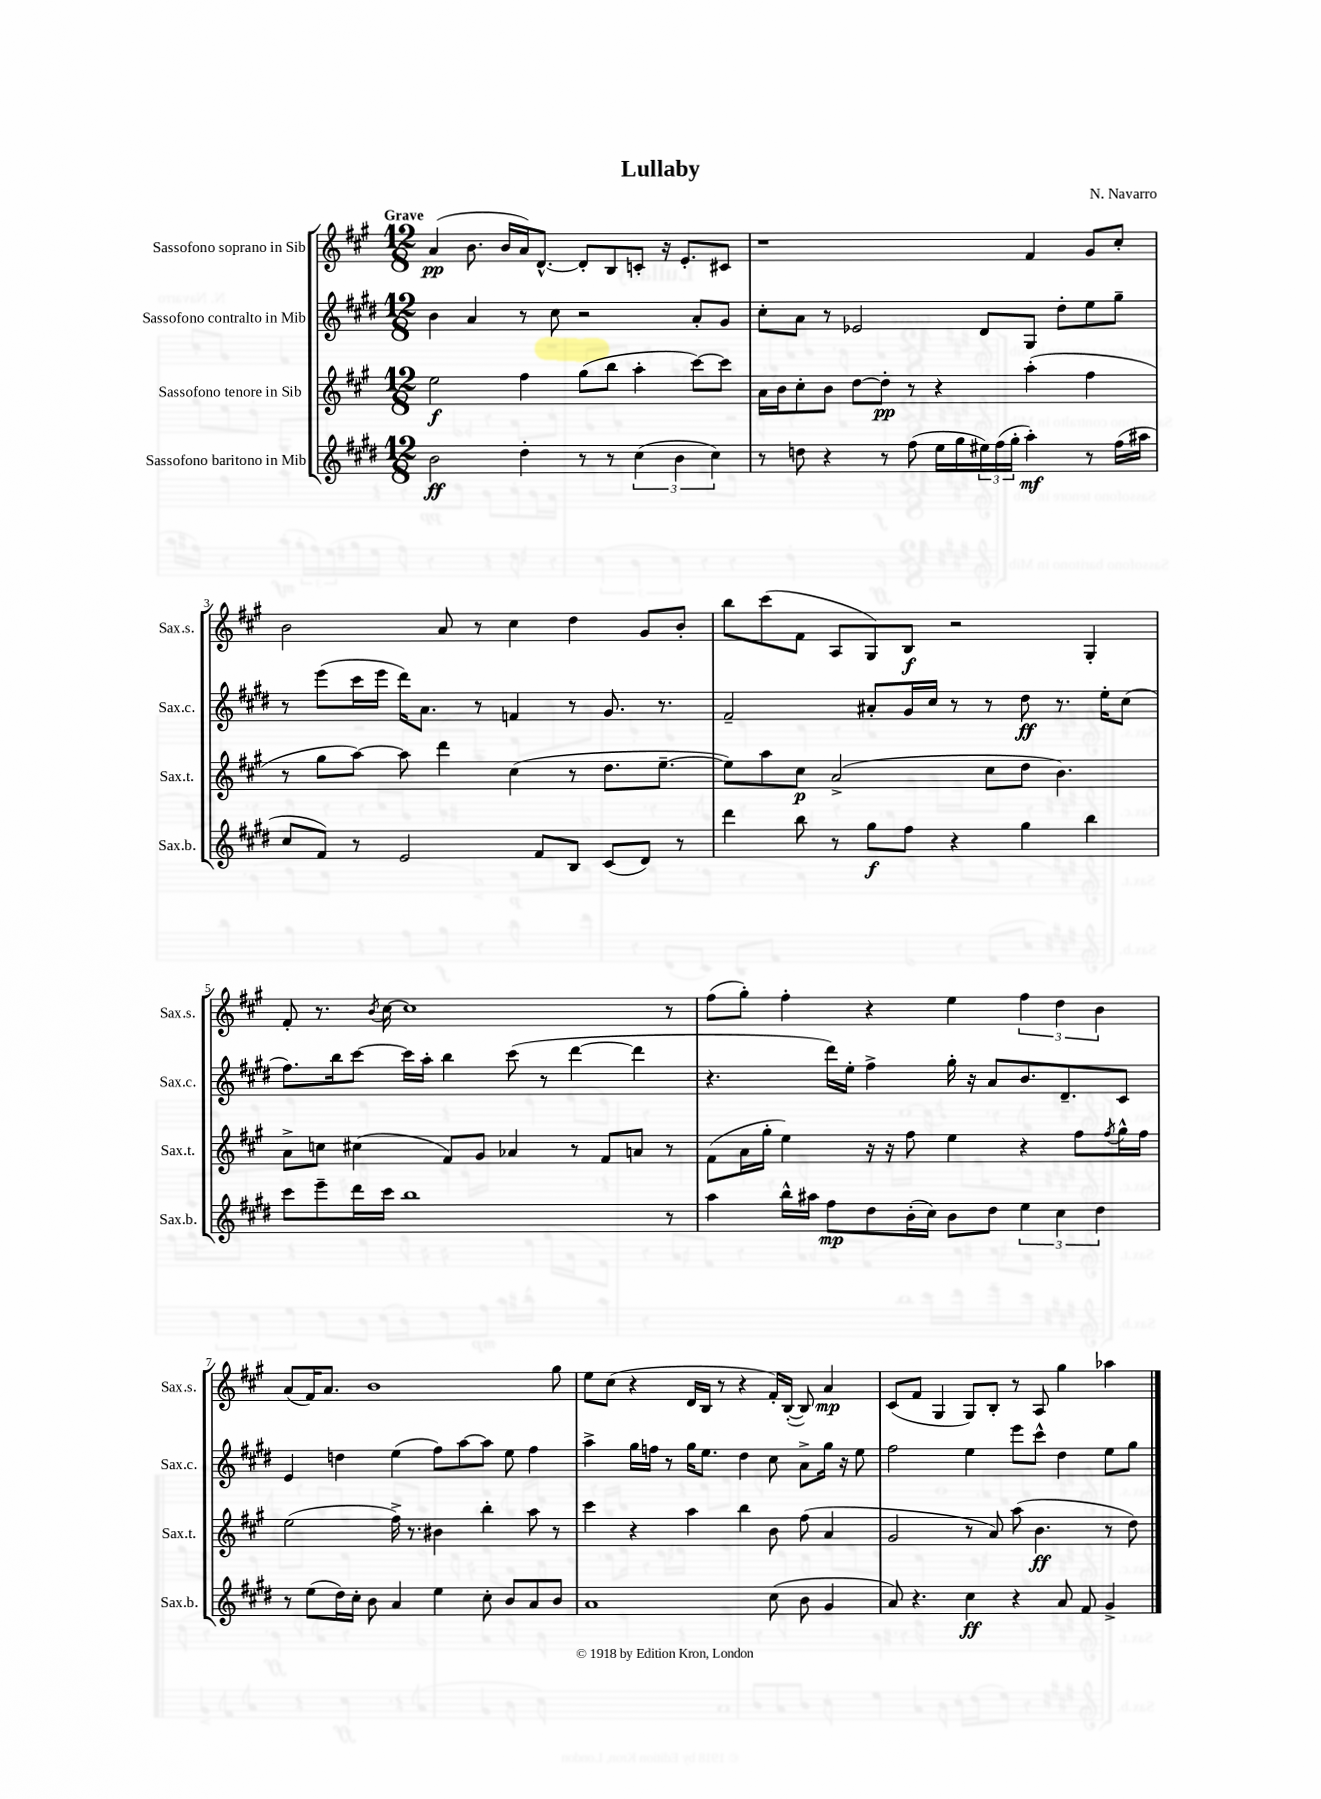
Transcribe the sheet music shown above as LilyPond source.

\header { title = "Lullaby" composer = "N. Navarro" }
<<
\new StaffGroup <<
\new Staff = "s0" \with { instrumentName = "Sassofono soprano in Sib" shortInstrumentName = "Sax.s." } {
    \clef treble \key a \major \numericTimeSignature \time 12/8 \tempo "Grave"
    a'4\pp( b'8. b'16 a'16) d'8.~-^ d'8-. b8 c'8-. r16 e'8.-. cis'8 |
    r1 fis'4 gis'8 cis''8-. |
    b'2 a'8 r8 cis''4 d''4 gis'8 b'8-. |
    b''8 cis'''8( fis'8 a8 gis8) b8\f r2 gis4-. |
    fis'8-. r8. \acciaccatura { b'8 } cis''16~ cis''1 r8 |
    fis''8( gis''8-.) fis''4-. r4 e''4 \tuplet 3/2 { fis''4 d''4 b'4 } |
    a'8( fis'16) a'8. b'1 gis''8 |
    e''8 cis''8( r4 d'16 b16 r8 r4 fis'16-.) b16~-.( b8) a'4\mp |
    cis'8( fis'8 gis4 gis8) b8-. r8 a8 gis''4 aes''4 \bar "|." |
}
\new Staff = "s1" \with { instrumentName = "Sassofono contralto in Mib" shortInstrumentName = "Sax.c." } {
    \clef treble \key e \major \numericTimeSignature \time 12/8
    b'4 a'4 r8 cis''8 r2 a'8-. gis'8 |
    cis''8-. a'8 r8 ees'2 dis'8 gis8 dis''8-. e''8 gis''8-- |
    r8 e'''8( cis'''16 e'''16 dis'''16) a'8. r8 f'4 r8 gis'8. r8. |
    fis'2-- ais'8-. gis'16 cis''16 r8 r8 dis''8\ff r8. e''16-. cis''8( |
    fis''8.) b''16 cis'''8~ cis'''16 a''16-. b''4 cis'''8( r8 dis'''4~ dis'''4 |
    r4. dis'''16) e''16-. fis''4-> gis''16-. r16 a'8 b'8. dis'8.-- cis'8 |
    e'4 d''4 e''4( fis''8) a''8~ a''8 e''8 fis''4 |
    a''4-> gis''16 f''16 r8 gis''16 e''8. dis''4 cis''8 a'8-> gis''16 r16 e''8 |
    fis''2 e''4 e'''8 cis'''8-^ dis''4 e''8 gis''8 \bar "|." |
}
\new Staff = "s2" \with { instrumentName = "Sassofono tenore in Sib" shortInstrumentName = "Sax.t." } {
    \clef treble \key a \major \numericTimeSignature \time 12/8
    e''2\f fis''4 gis''8( b''8 a''4-. cis'''8~) cis'''8 |
    a'16 b'16 cis''8-. b'8 d''8~ d''8-.\pp r8 r4 a''4-.( fis''4 |
    r8 gis''8 a''8~) a''8 d'''4 cis''4( r8 d''8. e''8.~-- |
    e''8) a''8 cis''8\p a'2->( cis''8 d''8 b'4.) |
    a'8-> c''8 cis''4( fis'8) gis'8 aes'4 r8 fis'8 a'8 r8 |
    fis'8( a'16 gis''16-. e''4) r16 r16 fis''8 e''4 r4 fis''8 \acciaccatura { fis''8 } gis''16-^ fis''16 |
    e''2( fis''16->) r8. bis'4 b''4-. a''8 r8 |
    cis'''4 r4 a''4 b''4 b'8 fis''8( a'4 |
    gis'2 r8 a'8) a''8( b'4.\ff r8 d''8) \bar "|." |
}
\new Staff = "s3" \with { instrumentName = "Sassofono baritono in Mib" shortInstrumentName = "Sax.b." } {
    \clef treble \key e \major \numericTimeSignature \time 12/8
    b'2\ff dis''4-. r8 r8 \tuplet 3/2 { cis''4( b'4 cis''4) } |
    r8 d''8 r4 r8 fis''8( e''16 gis''16 \tuplet 3/2 { eis''16) fis''16( gis''16-. } a''4-.\mf) r8 fis''16( ais''16 |
    cis''8 fis'8) r8 e'2 fis'8 b8 cis'8( dis'8) r8 |
    dis'''4 b''8 r8 gis''8\f fis''8 r4 gis''4 b''4 |
    cis'''8 e'''8-- dis'''16 cis'''16 b''1 r8 |
    a''4 b''16-^ ais''16 fis''8\mp dis''8 b'16-.( cis''16) b'8 dis''8 \tuplet 3/2 { e''4 cis''4 dis''4 } |
    r8 e''8( dis''16) cis''16-. b'8 a'4 e''4 cis''8-. b'8 a'8 b'8 |
    a'1 cis''8( b'8 gis'4 |
    a'8) r4. cis''4\ff r4 a'8 fis'8 gis'4-> \bar "|." |
}
>>
>>
